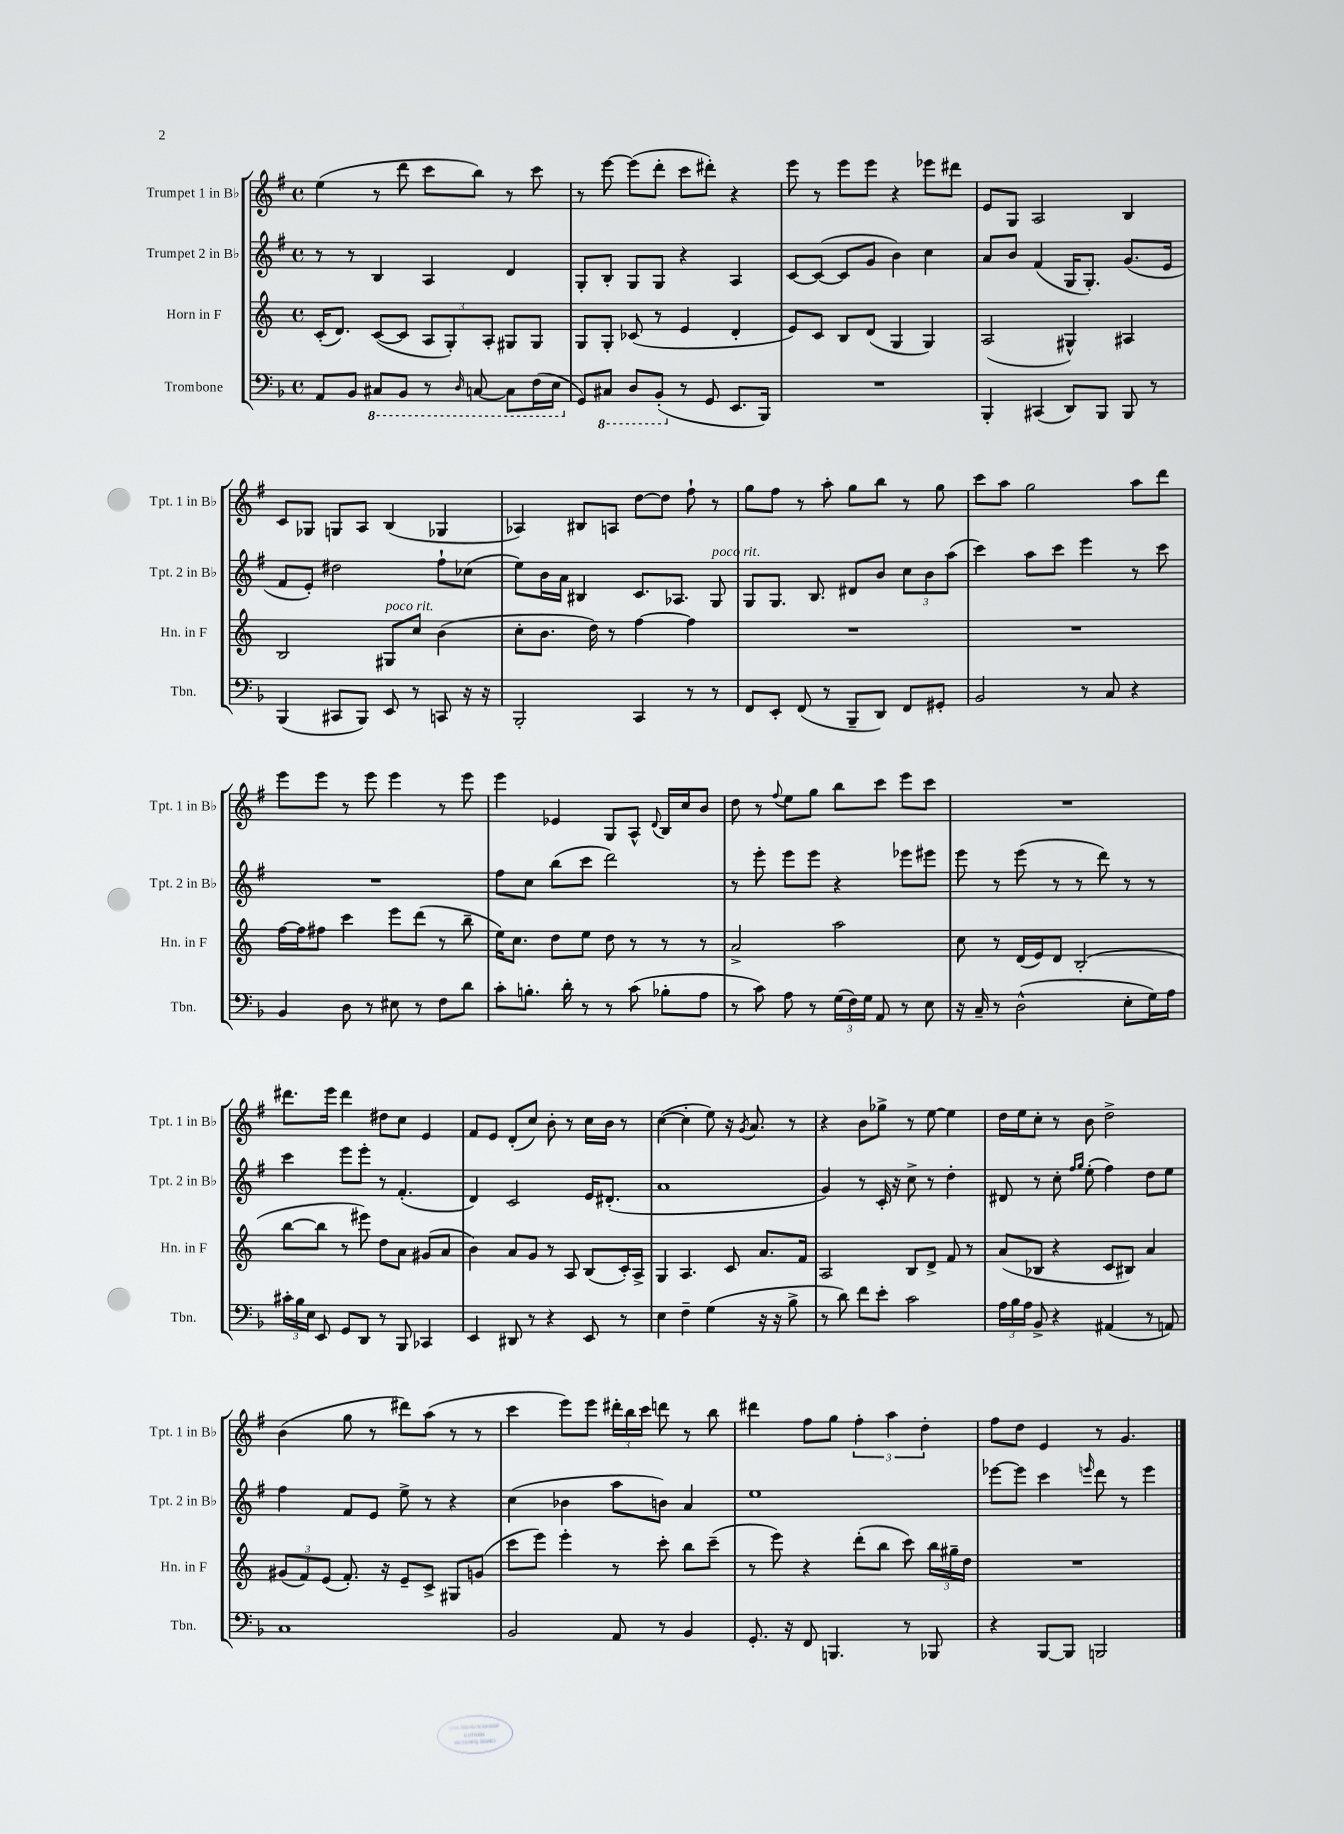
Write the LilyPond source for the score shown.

<<
\new StaffGroup <<
\new Staff = "s0" \with { instrumentName = "Trumpet 1 in Bb" shortInstrumentName = "Tpt. 1 in Bb" } {
    \clef treble \key g \major \defaultTimeSignature \time 4/4
    \autoBeamOff e''4( r8 d'''8 c'''8[ b''8]) r8 c'''8 |
    r8 e'''8~ e'''8[( d'''8]-. c'''8[ dis'''8]-.) r4 |
    e'''8 r8 e'''8[ e'''8] r4 ees'''8[ dis'''8] |
    e'8[ g8] a2 b4 |
    c'8[ ges8] g8[ a8] b4( ges4 |
    aes4) bis8[ a8] d''8[~ d''8] fis''8-! r8 |
    g''8[ fis''8] r8 a''8-. g''8[ b''8] r8 g''8 |
    c'''8[ a''8] g''2 a''8[ d'''8] |
    e'''8[ e'''8] r8 e'''8 e'''4 r8 e'''8 |
    e'''4 ees'4 g8[ a8]-^ \appoggiatura { d'8 } b16[ c''16 b'8] |
    d''8 r8 \appoggiatura { fis''8 } e''8[ g''8] b''8[ c'''8] e'''8[ c'''8] |
    R1 |
    dis'''8.[ e'''16] dis'''4 dis''8[ c''8] e'4 |
    fis'8[ e'8] d'8[-.( c''8]) b'8-. r8 c''16[ b'16] r8 |
    c''4~( c''4-. e''8) r16 \acciaccatura { g'8 } a'8. r8 |
    r4 b'8[ ges''8]-> r8 e''8~ e''4 |
    d''16[ e''16 c''8]-. r8 b'8 d''2-> |
    b'4( g''8 r8 dis'''8[) a''8]( r8 r8 |
    c'''4 e'''8[) e'''8] \tuplet 3/2 { dis'''16[-. b''16 c'''16] } d'''8 r8 b''8 |
    dis'''4 fis''8[ g''8] \tuplet 3/2 { fis''4-. a''4 d''4-. } |
    fis''8[ d''8] e'4 r8 g'4. \bar "|." |
}
\new Staff = "s1" \with { instrumentName = "Trumpet 2 in Bb" shortInstrumentName = "Tpt. 2 in Bb" } {
    \clef treble \key g \major \defaultTimeSignature \time 4/4
    \autoBeamOff r8 r8 b4 a4 d'4 |
    g8[-. b8]-. g8[ g8] r4 a4 |
    c'8[~ c'8]~( c'8[ g'8] b'4) c''4 |
    a'8[ b'8] fis'4( g16[ g8.]-.) g'8.[( e'16] |
    fis'8[ e'8]-.) dis''2 fis''8[-! ces''8]( |
    e''8[) b'16 a'16] bis4 c'8.[ aes8.] g8^\markup { \italic "poco rit." } |
    g8[ g8.] b8. dis'8[ b'8] \tuplet 3/2 { c''8[ b'8 a''8]( } |
    c'''4) a''8[ c'''8] e'''4 r8 c'''8 |
    R1 |
    fis''8[ c''8] b''8[( c'''8] d'''2) |
    r8 e'''8-. e'''8[ e'''8] r4 ees'''8[ eis'''8] |
    e'''8 r8 e'''8( r8 r8 d'''8) r8 r8 |
    c'''4 e'''8[ e'''8]-. r8 fis'4.-.( |
    d'4) c'2 e'16[ dis'8.]-.( |
    a'1 |
    g'4) r8 c'16-. r16 c''8-> r8 d''4-. |
    dis'8 r8 c''8-. \grace { fis''16[ g''16] } e''8-.( fis''4) d''8[ e''8] |
    fis''4 fis'8[ e'8] e''8-> r8 r4 |
    c''4( bes'4 a''8[ b'8]) a'4 |
    e''1 |
    ees'''8[~ ees'''8] c'''4 \grace { e'''16 } d'''8 r8 e'''4 \bar "|." |
}
\new Staff = "s2" \with { instrumentName = "Horn in F" shortInstrumentName = "Hn. in F" } {
    \clef treble \key c \major \defaultTimeSignature \time 4/4
    \autoBeamOff c'16[-.( d'8.]) c'8[~( c'8] \tuplet 3/2 { a8[ g8-.) a8]-. } gis8[ gis8] |
    g8[ g8]-. ces'8( r8 e'4 d'4-. |
    e'8[) c'8] b8[ d'8]( g4 g4) |
    a2( gis4-^) ais4 |
    b2 gis8[^\markup { \italic "poco rit." } c''8] b'4( |
    c''8[-. b'8.] d''16) r8 f''4~ f''4 |
    R1 |
    R1 |
    f''16[~ f''16 fis''8] c'''4 e'''8[ d'''8]( r8 b''8-- |
    e''16[) c''8.] d''8[ e''8] d''8 r8 r8 r8 |
    a'2-> a''2 |
    c''8 r8 d'16[( e'16) d'8] b2-.( |
    b''8[~ b''8] r8 eis'''8) d''8[ a'8] gis'8[( a'8] |
    b'4) a'8[ g'8] r8 a8 b8[( c'16-.) a16]-> |
    g4 a4. c'8 a'8.[ f'16] |
    a2 b8[ d'8]-> f'8 r8 |
    a'8[( bes8] r4 c'8[ bis8]) a'4 |
    \tuplet 3/2 { gis'8[( f'8) e'8]( } f'8.-.) r16 e'8[-- c'8]-> gis8[ g'8]( |
    c'''8[ e'''8]) e'''4-. r8 c'''8-. b''8[ c'''8]--( |
    r8 e'''8) r4 d'''8[-.( b''8] c'''8) \tuplet 3/2 { b''16[ gis''16-- d''16] } |
    R1 \bar "|." |
}
\new Staff = "s3" \with { instrumentName = "Trombone" shortInstrumentName = "Tbn." } {
    \clef bass \key f \major \defaultTimeSignature \time 4/4
    \autoBeamOff a,8[ bes,8] \ottava #-1 cis,8[ bes,,8] r8 \grace { d,16 } c,8~ c,8[ f,16( e,16] \ottava #0 |
    g,8[) \ottava #-1 cis,8] d,8[ bes,,8]-.( \ottava #0 r8 g,8 e,8.[ bes,,16]) |
    R1 |
    bes,,4-. cis,4( d,8[) bes,,8] bes,,8 r8 |
    bes,,4( cis,8[ bes,,8]) e,8 r8 c,8 r16 r16 |
    bes,,2-. c,4 r8 r8 |
    f,8[ e,8]-. f,8( r8 bes,,8[-- d,8]) f,8[ gis,8]-. |
    bes,2 r8 c8 r4 |
    bes,4 d8 r8 eis8 r8 f8[ d'8] |
    c'8[-. b8.]-. d'16-. r8 r8 c'8( bes8[-. a8] |
    r8 c'8) a8 r8 \tuplet 3/2 { g16[( f16) g16] } a,8 r8 e8 |
    r16 c16-- r8 d2-^( e8[-. g16) a16] |
    \tuplet 3/2 { cis'16[-. bes16 e16] } e,8 g,8[ d,8] r8 bes,,8 ces,4 |
    e,4 dis,8 r8 r4 e,8 r8 |
    e4 f4-- g4( r16 r16 bes8-> |
    r8 d'8) f'8[ e'8]-. c'2 |
    \tuplet 3/2 { a16[ bes16 a16] } bes,8-> r4 ais,4( r8 a,8) |
    c1 |
    bes,2 a,8 r8 bes,4 |
    g,8.-. r16 f,8 b,,4. r8 bes,,8 |
    r4 bes,,8[~ bes,,8] b,,2 \bar "|." |
}
>>
>>
\layout { \context { \Score \remove "Bar_number_engraver" } }
